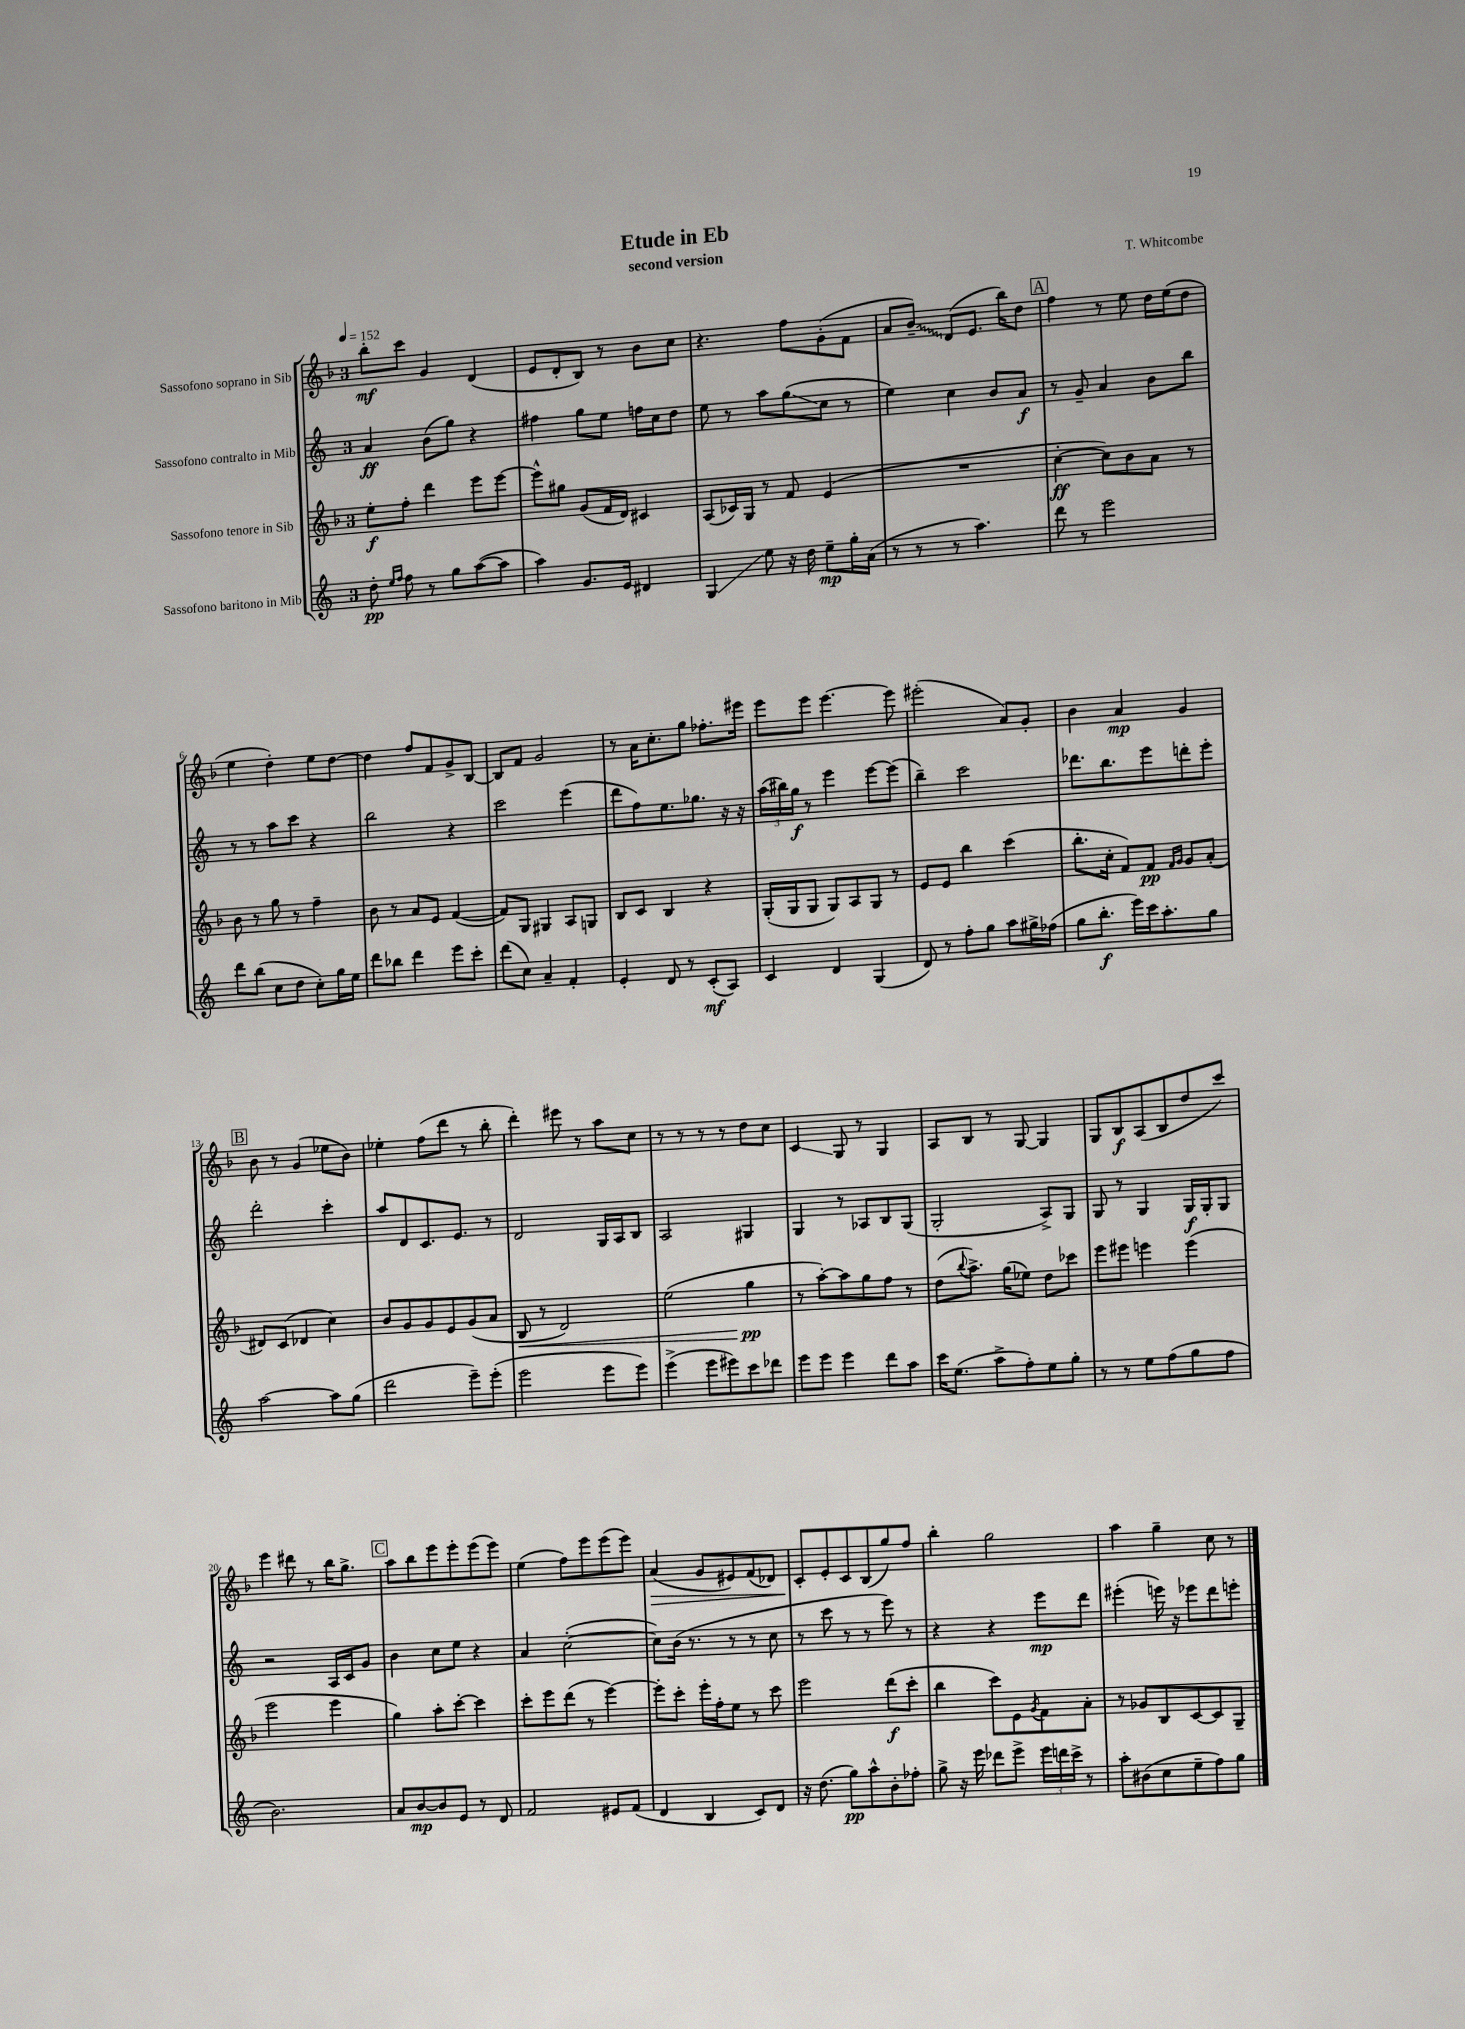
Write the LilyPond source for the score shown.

\header { title = "Etude in Eb" composer = "T. Whitcombe" subtitle = "second version" }
<<
\new StaffGroup <<
\new Staff = "s0" \with { instrumentName = "Sassofono soprano in Sib" } {
    \clef treble \key f \major \once \override Staff.TimeSignature.style = #'single-digit \time 3/4 \tempo 4 = 152
    bes''8-.\mf c'''8 g'4 d'4( |
    e'8 d'8-. bes8) r8 bes'8 c''8 |
    r4. f''8 g'8-.( f'8 |
    a'8 \once \override Glissando.style = #'zigzag bes'8--\glissando) d'8( e'8. bes''16) d''8 |
    \mark \markup { \box "A" } f''4 r8 e''8 d''16 e''16( d''8 |
    e''4 d''4-.) e''8 d''8~ |
    d''4 f''8 f'8 g'8-> bes8~ |
    bes8 f'8 g'2 |
    r8 a'16 c''8.-. g''8 fes''8.-. eis'''16 |
    e'''8 e'''8 e'''4.~ e'''8 |
    eis'''2-.( a'8) g'8-. |
    bes'4 a'4\mp g'4 |
    \mark \markup { \box "B" } bes'8 r8 g'4( ees''8 bes'8) |
    ees''4-. f''8( d'''8 r8 bes''8-. |
    d'''4-.) eis'''8 r8 a''8 c''8 |
    r8 r8 r8 r8 d''8 c''8 |
    c'4\glissando g8 r8 g4 |
    a8 bes8 r8 g8~ g4 |
    g8 bes8\f a8( bes8 d''8 c'''8) |
    e'''4 dis'''8 r8 bes''16 g''8.-> |
    \mark \markup { \box "C" } a''8 bes''8 e'''8 e'''8-. e'''8( e'''8) |
    e''4( f''8) e'''8 e'''8( e'''8) |
    a'4\>( g'8 eis'8) f'8( des'8) |
    c'8-.\! e'8-. c'8 bes8( g''8) f''8 |
    bes''4-. g''2 |
    a''4 g''4-- c''8 r8 \bar "|." |
}
\new Staff = "s1" \with { instrumentName = "Sassofono contralto in Mib" } {
    \clef treble \key c \major \once \override Staff.TimeSignature.style = #'single-digit \time 3/4
    a'4\ff b'8( g''8) r4 |
    fis''4 g''8 e''8 f''16 c''16 d''8 |
    e''8 r8 a''8 g''8\glissando( c''8 r8 |
    e''4) c''4 b'8 a'8\f |
    \mark \markup { \box "A" } r8 g'8-- a'4 b'8 b''8 |
    r8 r8 a''8 c'''8 r4 |
    b''2 r4 |
    c'''2 e'''4( |
    d'''8 f''8) e''8. ges''8. r16 r16 |
    \tuplet 3/2 { a''16( bis''16) g''16\f } r8 e'''4 e'''8~ e'''8( |
    b''4--) c'''2 |
    des'''8. b''8. e'''8 d'''8-. e'''8-. |
    \mark \markup { \box "B" } d'''2-. c'''4-. |
    a''8 d'8 c'8. e'8. r8 |
    d'2 g16 a16 b8 |
    a2 gis4 |
    g4 r8 aes8 b8 g8( |
    g2-. a8->) g8 |
    g8 r8 g4 g16\f g16-. g8 |
    r2 a16 c'16 g'8 |
    \mark \markup { \box "C" } b'4 c''8 e''8 r4 |
    a'4 c''2~-.( |
    c''8) b'16( r8. r8 r8 c''8 |
    r8 c'''8 r8 r8 e'''8) r8 |
    r4 r4 e'''8\mp d'''8 |
    eis'''4-.( e'''16) r16 ees'''8 d'''8 e'''8-. \bar "|." |
}
\new Staff = "s2" \with { instrumentName = "Sassofono tenore in Sib" } {
    \clef treble \key f \major \once \override Staff.TimeSignature.style = #'single-digit \time 3/4
    e''8-.\f f''8-. d'''4 e'''8 e'''8~ |
    e'''8-^ gis''8 g'8( f'16 d'16) cis'4 |
    a8( ces'16) g16 r8 f'8 e'4( |
    R2. |
    \mark \markup { \box "A" } c''4~-.\ff c''8) bes'8 a'8 r8 |
    bes'8 r8 g''8 r8 f''4-- |
    bes'8 r8 a'8 e'8 f'4~( |
    f'8) g8 gis4 a8 g8 |
    bes8 c'8 bes4 r4 |
    g16-.( g16 g8 g8) a8 g8 r8 |
    e'8 e'8 bes''4 c'''4( |
    bes''8.-. c''16-. f'8) f'8\pp \grace { f'16 g'16 } g'8 a'8-.( |
    \mark \markup { \box "B" } dis'8) c'8( des'4 c''4) |
    bes'8 g'8 g'8 e'8 g'8( a'8 |
    bes8\< r8 d'2) |
    e''2( g''4\pp\! |
    r8 a''8~-.) a''8 g''8 f''8 r8 |
    d''8( \appoggiatura { bes''8 } a''8.->) g''16( ees''8) d''8 ces'''8 |
    e'''8 eis'''8 e'''4 e'''4( |
    e'''2 e'''4 |
    \mark \markup { \box "C" } g''4) a''8-. c'''8~-. c'''4 |
    c'''8-. e'''8 d'''8( r8 e'''4~) |
    e'''8-. c'''8-. e'''16-. f''16-. e''8 r8 c'''8 |
    e'''2 d'''8\f( c'''8-. |
    bes''4 c'''8) e'8 \acciaccatura { g'8 } f'8 a'8-. |
    r8 ges'8 bes8 c'8~ c'8 g8-- \bar "|." |
}
\new Staff = "s3" \with { instrumentName = "Sassofono baritono in Mib" } {
    \clef treble \key c \major \once \override Staff.TimeSignature.style = #'single-digit \time 3/4
    d''8-.\pp \grace { e''16 f''16 } f''8 r8 g''8 a''8~( a''8 |
    a''4) g'8. e'16 dis'4 |
    g4\glissando e''8 r16 d''16 e''8--\mp g''16-. a'16( |
    r8 r8 r8 a''4.) |
    \mark \markup { \box "A" } d'''8 r8 e'''2 |
    d'''8 b''8( c''8 d''8 c''8-.) g''16 e''16 |
    d'''8 bes''8 d'''4 e'''8 c'''8-. |
    d'''8( c''8) a'4-- f'4-. |
    e'4-. d'8 r8 c'8-.\mf( a8) |
    c'4 d'4 g4( |
    d'8) r8 f''8-. g''8 a''8 gis''16-> fes''16( |
    g''8 b''8.-.\f e'''16) c'''16 a''8.-. g''8 |
    \mark \markup { \box "B" } a''2~ a''8 g''8( |
    d'''2 e'''8--) e'''8-.( |
    e'''2 e'''8 e'''8) |
    e'''4->( e'''8 eis'''8) c'''8 des'''8 |
    e'''8 e'''8 e'''4 d'''8 a''8 |
    c'''16 e''8.( a''8-> f''8-.) e''8 g''8-. |
    r8 r8 e''8 f''8( g''8 f''8 |
    b'2.) |
    \mark \markup { \box "C" } a'8 b'8~\mp b'8 e'8 r8 d'8 |
    f'2 eis'8 f'8( |
    d'4 b4 c'8) d'8 |
    r16 d''8.( g''8\pp) a''8-^ b'8-. fes''8-. |
    g''8-> r16 e'''16 des'''8 e'''8-> \tuplet 3/2 { e'''16 d'''16 c'''16-> } r8 |
    a''8-. bis'8( c''8 e''8-- f''8) g''8 \bar "|." |
}
>>
>>
